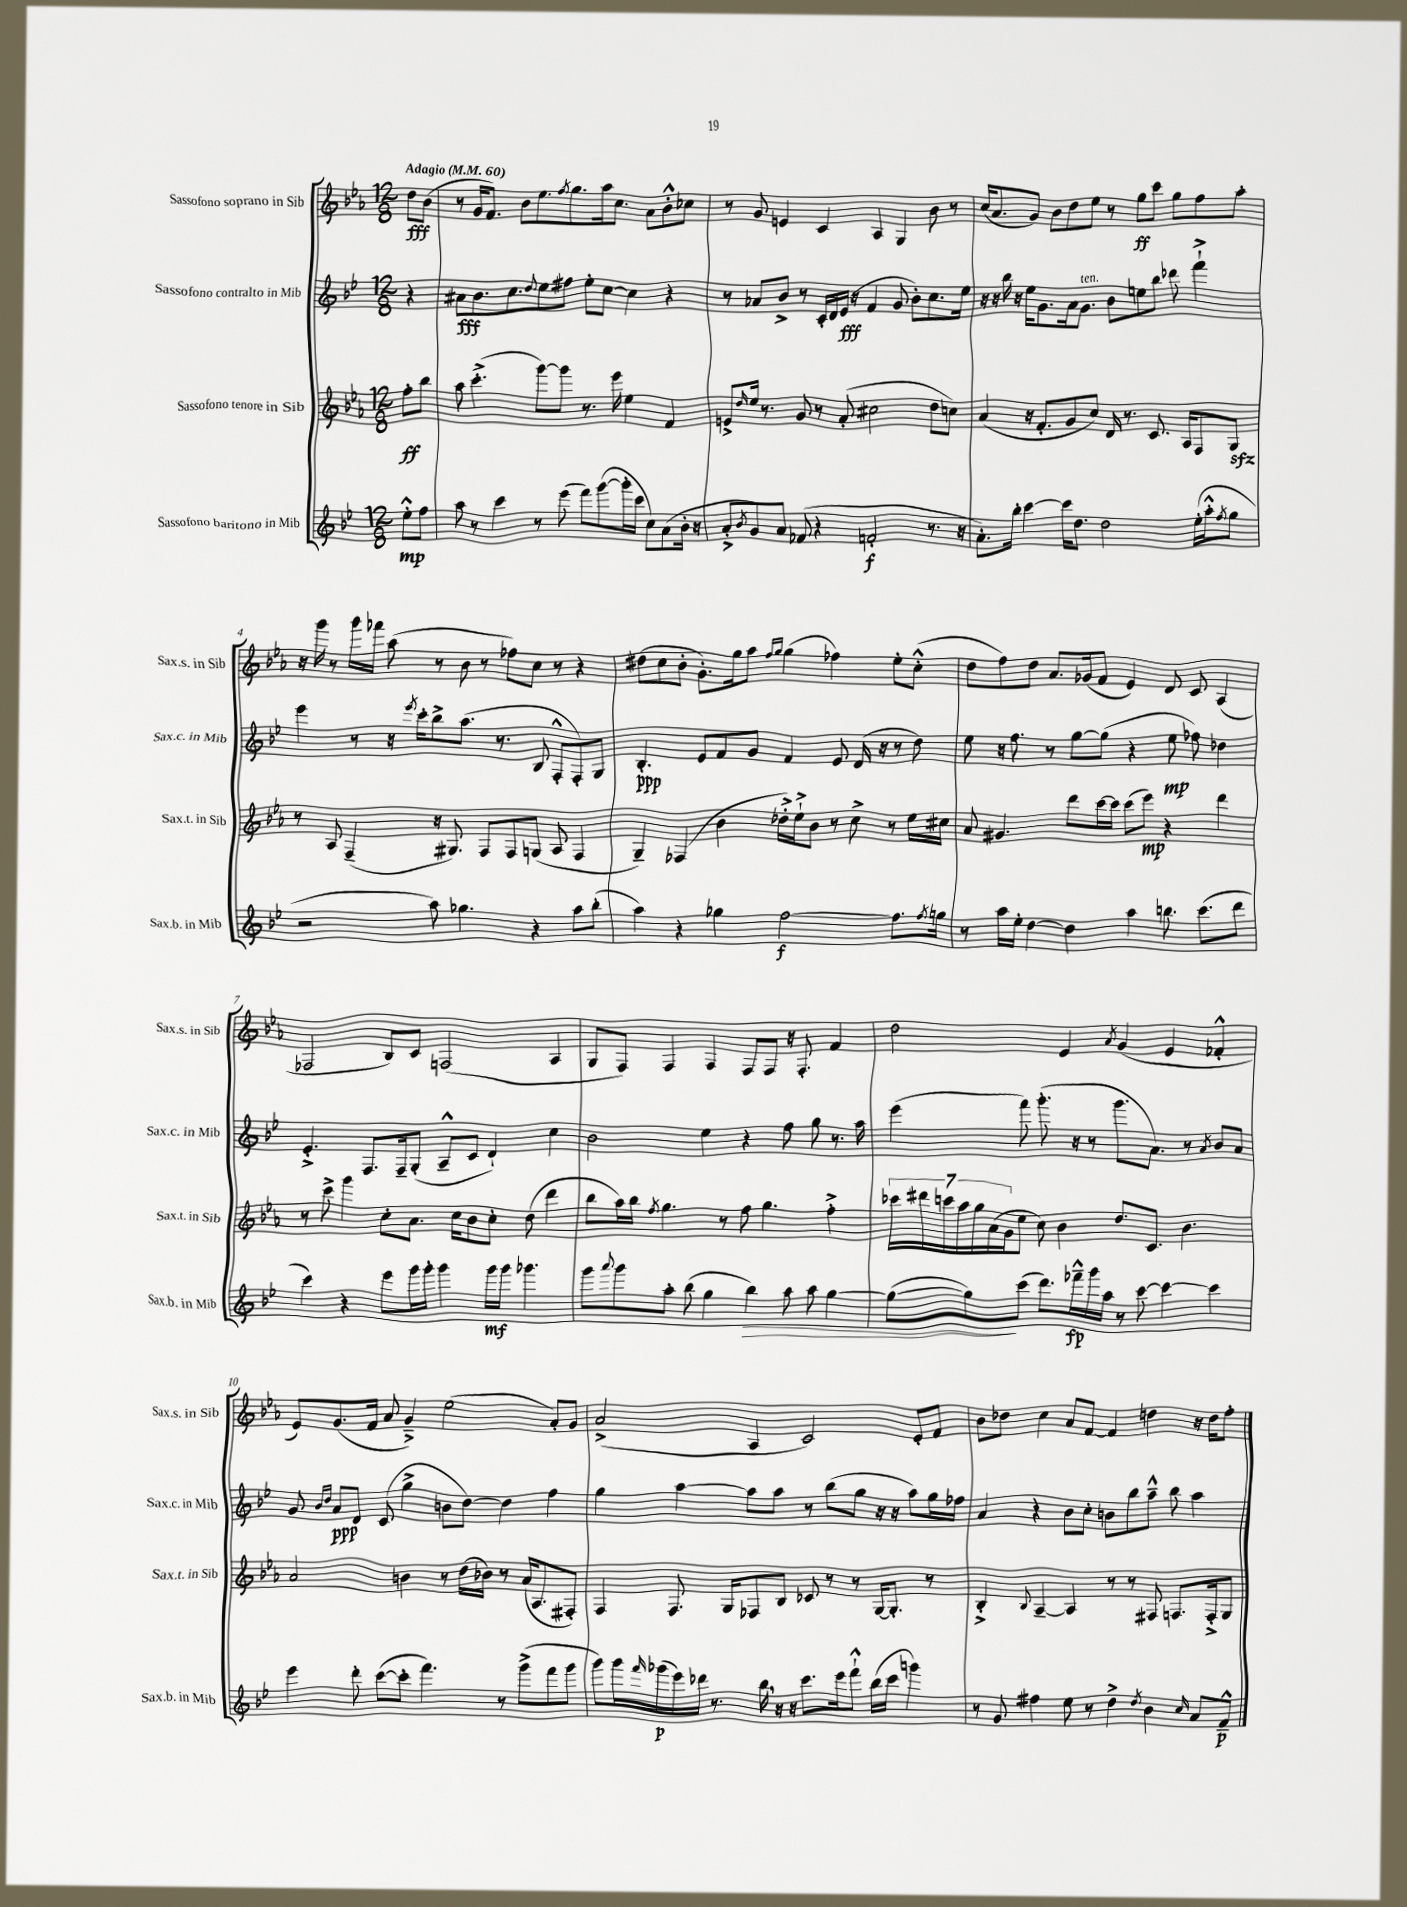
<<
\new StaffGroup <<
\new Staff = "s0" \with { instrumentName = "Sassofono soprano in Sib" shortInstrumentName = "Sax.s. in Sib" } {
    \clef treble \key ees \major \numericTimeSignature \time 12/8 \partial 4 \tempo "Adagio" 4 = 60
    d''8\fff bes'8( |
    r8 g'16 f'8.) bes'8 ees''8. \acciaccatura { f''8 } g''8. aes''16 c''8. aes'8 bes'8-.-^ ces''8 |
    r8 g'8 e'4 c'4 aes4 g4 bes'8 r8 |
    c''16( aes'8. g'8) bes'8 d''8 ees''8 r8 g''8\ff c'''8 g''8 f''8 aes''8-. |
    r16 g'''16 r8 g'''16 fes'''16 aes''8( r8 bes'8 r8 fes''8) c''8 r8 r4 |
    dis''8( c''8 bes'8-. g'8.-.) g''16 aes''8 \grace { f''16 g''16 } g''4( fes''4) ees''8-. c''8-.-^( |
    d''8 f''8) d''8 aes'8. ges'16( f'8 ees'4) d'8 c'8 aes4( |
    fes2 bes8) c'8 f2( aes4 |
    g8 f8) f4 f4 f8 f8 r16 f8.-. f'4 |
    d''2 ees'4 \acciaccatura { aes'8 } g'4( ees'4 fes'4-.-^ |
    ees'8) g'8.( f'16 aes'8 g'4--->) ees''2( aes'8-.) g'8 |
    aes'2->( aes4 c'2) ees'8-. f'8 |
    bes'8 des''8 c''4 aes'8 f'8~ f'4 d''4 r16 d''16 f''8-. \bar "|." |
}
\new Staff = "s1" \with { instrumentName = "Sassofono contralto in Mib" shortInstrumentName = "Sax.c. in Mib" } {
    \clef treble \key bes \major \numericTimeSignature \time 12/8 \partial 4
    r4 |
    ais'8\fff bes'8. c''8. \appoggiatura { d''8 } ees''8 fis''8 ees''8-. c''8~ c''4 r4 |
    r8 aes'8 bes'8-> r8 c'16-. d'16 ees'16\fff( r16 f'4 g'8 bes'8-.) c''8. ees''16 |
    r16 r16 bes''16 r16 ees''16 g'8. a'16 g'8.^\markup { \italic "ten." } bes'8 e''8 bes''8 des'''8 f'''4-!-> |
    ees'''4 r8 r16 \acciaccatura { ees'''8 } c'''16-. bes''8-> a''8.( r8. bes8 f8-.-^ f8-.) g8 |
    bes4.-.\ppp ees'8 f'8 g'8 f'4 ees'8 d'16( r16 r8 d''8) |
    ees''8 r16 f''8. r8 g''8~ g''8( r4 ees''8\mp fes''8) des''4 |
    ees'4.-.-> f8. f16-- g8-.( a8---^ c'8 d'4-!) c''4 |
    bes'2 ees''4 r4 f''8 g''8 r8. a''16 |
    ees'''4( f'''8) g'''8.-.( r16 r8 g'''8. a'8.) r8 \acciaccatura { a'8 } bes'8 a'8 |
    g'8 \grace { bes'16 d''16 } a'8\ppp d'8 c'8( g''4-> b'8 d''8~) d''4 f''4 |
    g''4 a''4~ a''8 a''8 r8 bes''8( g''8 r16 r16 a''8) g''16 fes''16 |
    a'4 r4 bes'8 c''8-. b'8 bes''8 a''8---^ bes''8 a''4 \bar "|." |
}
\new Staff = "s2" \with { instrumentName = "Sassofono tenore in Sib" shortInstrumentName = "Sax.t. in Sib" } {
    \clef treble \key ees \major \numericTimeSignature \time 12/8 \partial 4
    f''8-.\ff bes''8 |
    aes''8 c'''4.-.->( g'''8~) g'''8 r8. ees'''16 ees''4 f'4 |
    e'8-> \grace { d''16 } ees''16 r8. g'8 r8 aes'8-.( cis''2 d''8 c''8) |
    aes'4( r16 f'8.-. g'8 c''8) d'16 r8. c'8. aes16 f8 g8\sfz |
    r8 aes8 f4--( r16 gis8.) f8 f8 g8( aes8 f4 |
    g4--) fes4( bes'4 des''16-.->) ees''16-!-> bes'8 r8 c''8-> r8 ees''16 cis''16 |
    aes'8 gis'4. d'''8 c'''16~ c'''16 c'''8( ees'''8\mp) r4 d'''4 |
    r8 c'''8-> g'''4 c''8-. aes'8. c''16 bes'8 c''8-. d''8( d'''4 |
    bes''8 aes''16) bes''16 \acciaccatura { f''8 } g''4. r8 f''8 g''4. f''4-.-> |
    \tuplet 7/4 { ces'''16 dis'''16 c'''16 aes''16 g''16 aes'16( g'16 } ees''8 c''8) bes'4 d''8. c'8. bes'4. |
    aes'2 b'4 r8 d''16( bes'16) r8 aes'16( aes8. fis8-.) |
    f4 f8. g16 fes8 bes8 ces'8 r8 r8 g16~ g8.-. r8 |
    bes4-.-> \appoggiatura { bes8 } aes4~-- aes4 r8 r8 fis8 f8. f16-.-> g8 \bar "|." |
}
\new Staff = "s3" \with { instrumentName = "Sassofono baritono in Mib" shortInstrumentName = "Sax.b. in Mib" } {
    \clef treble \key bes \major \numericTimeSignature \time 12/8 \partial 4
    ees''8-.-^\mp f''8 |
    a''8 r8 c'''4 r8 ees'''8( f'''8) g'''8~( g'''16-. c'''16 c''8) a'8( bes'16-. r16 |
    a'8-.-> \acciaccatura { bes'8 } g'8) a'8 fes'8( r4 f'2-.\f r8. r16 |
    a'8.-.) bes''16-. c'''4~ c'''16 d''8. d''2 ees''16-.( a''16-.-^ \acciaccatura { f''8 } g''8 |
    r2 a''8) ges''4. r4 a''8 bes''8-.( |
    a''4) r4 ges''4 f''2~\f f''8. \acciaccatura { f''8 } g''16 |
    r8 a''16 ees''16-. d''4~ d''4 a''4 b''8. c'''8.( d'''8 |
    c'''4) r4 ees'''8 g'''16 g'''16-. g'''4 g'''16\mf g'''16 ges'''4. |
    g'''8 \appoggiatura { a'''8 } g'''8 a''8-. bes''8( g''4 bes''4\>) a''8 a''8 g''4~ |
    g''8~( g''8\!) c'''8( d'''8.) fes'''16---^\fp g'''16 a''16 r8 c'''8~ c'''4~ c'''4 |
    ees'''4 d'''8-. c'''8~( c'''8-. f'''4.) r8 g'''8->( f'''8 g'''8 |
    g'''8) g'''16 \grace { f'''16 } ges'''16\p( ees'''16) des'''16 r8. bes''16 \breathe r16 r16 c'''8. ees'''16 f'''8-!-^ bes''16( c'''16 g'''4) |
    r8 g'8 fis''4 ees''8 r8 d''4-> \acciaccatura { d''8 } bes'4 \grace { c''16 } a'8 f'8---^\p \bar "|." |
}
>>
>>
